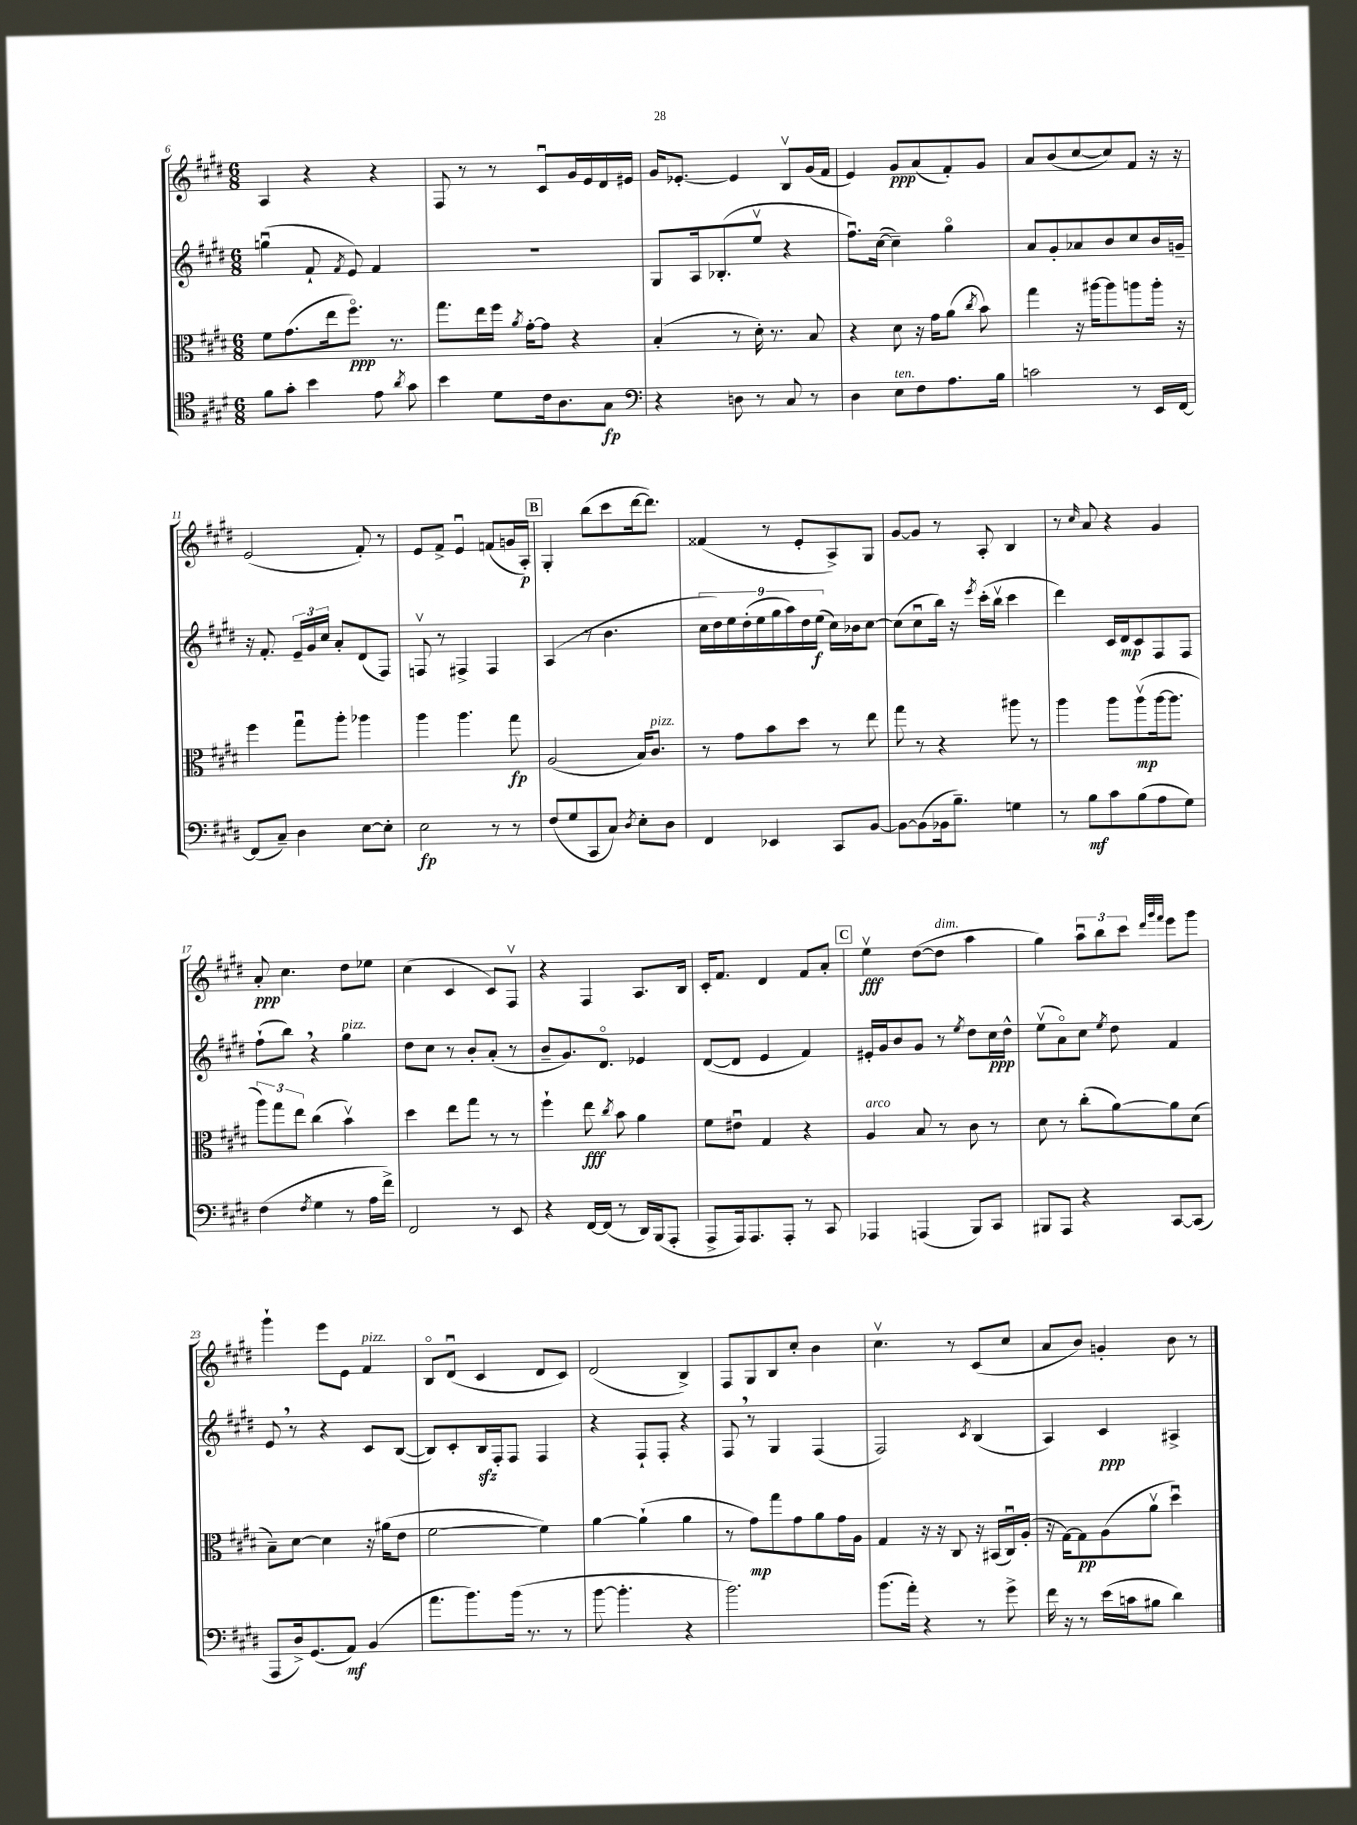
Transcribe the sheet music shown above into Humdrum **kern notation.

**kern	**kern	**kern	**kern
*staff4	*staff3	*staff2	*staff1
*clefC4	*clefC3	*clefG2	*clefG2
*k[f#c#g#d#]	*k[f#c#g#d#]	*k[f#c#g#d#]	*k[f#c#g#d#]
*M6/8	*M6/8	*M6/8	*M6/8
8f#	8f#	(4ggu	4A
8g#'	(8.g#	.	.
4b	.	8f#`	4r
.	16ee	.	.
.	.	8qf#	.
.	8.ff#o)	8e)	.
8e	.	4f#	4r
.	8.r	.	.
8qa	.	.	.
8g#	.	.	.
=	=	=	=
4b	8.gg#	2.r	8F#
.	.	.	8r
.	16ee	.	.
8d#	16ff#	.	8r
.	8qa	.	.
.	[16g#'	.	.
16c#	8g#]	.	8c#u
8.A	.	.	.
.	4r	.	16g#
.	.	.	16e
8G#	.	.	16d#
.	.	.	16e#
=	=	=	=
*clefF4	*	*	*
4r	(4B'	8G#	16g#
.	.	.	[8.e-'
.	.	16A	.
.	.	(8.B-'	.
8D	8r	.	4e-]
8r	16d#')	8eev	.
.	8.r	.	.
8C#	.	4r	8Bv
8r	8B	.	(16g#
.	.	.	16f#
=	=	=	=
4D#	4r	8.ff#u)	4e)
.	.	([16cc#	.
8E	8d#	4cc#~])	8g#
8F#	16r	.	(8a
.	16g#	.	.
8.A	(8a	4gg#o	8f#')
.	8qcc#	.	.
.	8b)	.	8g#
16B	.	.	.
=	=	=	=
2c	4gg#	8a	8a
.	.	8g#'	(8b
.	16r	8a-	[8cc#
.	[16aa#	.	.
.	8aa#]	8b	8cc#])
8r	8aa	8cc#	8f#
16EE	16aa'	16b	16r
[16FF#	16r	16g~	16r
=	=	=	=
(8FF#]	4ff#	16r	(2e
.	.	8.f#'	.
8C#~)	.	.	.
4D#	8gg#u	24e~	.
.	.	24g#	.
.	.	24cc#	.
.	8aa'	8a'	.
[8E	4aa-	(8d#	8f#')
8E']	.	8F#)	8r
=	=	=	=
2E	4aa	8Fv	8e
.	.	8r	8f#^
.	4.aa	4F#^	4eu
8r	.	4F#	(8f
8r	8gg#	.	16g
.	.	.	16A')
=	=	=	=
(8F#	(2A	(4A	4G#'
8G#	.	.	.
8CC#	.	8r	(8bb
8C#)	.	4.b	8ccc#
8qD#	.	.	.
8E'	16B)	.	[16ddd#
.	8.c#	.	8.ddd#])
8D#	.	.	.
=	=	=	=
4FF#	8r	18cc#	(4f##
.	.	18dd#)	.
.	.	18ee	.
.	8g#	.	.
.	.	(18dd#'	.
.	.	18ee	.
4EE-	8b	.	8r
.	.	18gg#	.
.	.	18aa)	.
.	8dd#	.	8e'
.	.	18dd#	.
.	.	(18ee	.
8CC#	8r	16cc#)	8A^)
.	.	16b-	.
[8BB	8ee	[8cc#	8G#
=	=	=	=
8BB_	8gg#	(8cc#]	[8g#
(8BB]	8r	8cc#u	8g#]
16BB-	4r	16bb)	8r
8.B~)	.	16r	.
.	.	8qeee	.
.	.	(16ccc#'	8A'
.	.	16bbv	.
4G	8aa#	4ccc#	4B
.	8r	.	.
=	=	=	=
8r	4aa	4ddd#)	8r
.	.	.	16qqcc#
8B	.	.	8a
8c#	8aa	16c#	4r
.	.	16d#	.
(8B	(8aav	8c#	.
8A	[16aa	8F#	4g#
.	8.aa]	.	.
8G#)	.	8F#	.
=	=	=	=
(4F#	12aa)	(8ff#`	8a'
.	12gg#	.	.
.	.	8bb)	4.cc#
.	12ee	.	.
8qF#	.	.	.
4G#	(4cc#	4r	.
8r	4bv)	4gg#	8dd#
16A	.	.	8ee-
16f#^)	.	.	.
=	=	=	=
2FF#	4dd#	8dd#	(4cc#
.	.	8cc#	.
.	8ee	8r	4c#
.	8gg#	8b'	.
8r	8r	(8a'	8c#)
8EE	8r	8r	8F#v
=	=	=	=
4r	4ff#`	8b~	4r
.	.	8.g#)	.
[16FF#	8ee	.	4F#
(16FF#]	.	8.d#o	.
.	8qcc#	.	.
8r	8b	.	.
16DD#)	4a	4e-	8.A
(16BBB	.	.	.
8AAA'	.	.	.
.	.	.	16B
=	=	=	=
8AAA^	8f#	([8d#	16c#'
.	.	.	8.f#
16AAA)	8e#u	8d#]	.
8.AAA	.	.	.
.	4G#	4e	4d#
8AAA'	.	.	.
8r	4r	4f#)	8f#
8CC#	.	.	8a'
=	=	=	=
4AAA-	4A	16e#'	4eev
.	.	16g#	.
.	.	8b	.
(4AAA	8B	8g#	([8dd#
.	8r	8r	8dd#]
.	.	8qee	.
8BBB)	8c#	8dd#	4aa
8CC#	8r	16cc#	.
.	.	16dd#^^	.
=	=	=	=
8BBB#	8d#	(8eev	4gg#)
8AAA	8r	8ao)	.
4r	(8cc#'	8cc#	12aau
.	.	.	12bb
.	.	8qee	.
.	[8a)	8dd#	.
.	.	.	12ccc#
.	.	.	32qqddd#
.	.	.	32qqggg#
.	.	.	32qqfff#
[8CC#	8a]	4f#	8eee
(8CC#]	(8d#	.	8ggg#
=	=	=	=
8AAA	8B~)	8e	4ggg#`
16D#^)	[8d#	8r	.
(8.GG#	.	.	.
.	4d#]	4r	8eee
8AA)	.	.	8e
(4BB	16r	8c#	4f#
.	(16a#	.	.
.	8e	([8B	.
=	=	=	=
8.a	[2f#	8B])	8Bo
.	.	8c#'	(8d#u
8.b)	.	.	.
.	.	16B	4c#
.	.	16F#'	.
(16b	.	8F#	.
8.r	.	.	.
.	4f#])	4F#	8d#
8r	.	.	8c#)
=	=	=	=
[8b	[4a	4r	(2d#
4.b']	.	.	.
.	(4a`]	8F#`	.
.	.	8F#'	.
4r	4a	4r	4B^)
=	=	=	=
2.b)	8r	8F#	8F#
.	8g#)	8r	8G#
.	8gg#	4G#	8B
.	8g#	.	8cc#'
.	8a	(4F#	4b
.	16g#	.	.
.	16A	.	.
=	=	=	=
(8.b	4G#	2F#)	4.cc#v
16a')	.	.	.
4r	16r	.	.
.	16r	.	.
.	8C#	.	8r
.	.	8qc#	.
8r	16r	(4B	(8c#
.	(16BB#	.	.
8g#^	16C#u)	.	8cc#
.	(16A'	.	.
=	=	=	=
16f#	16r	4A)	8a
16r	[16G#)	.	.
8r	8G#]	.	8b)
(16e	(8A	4c#	4g'
16c	.	.	.
8B#	8av	.	.
4d#)	4dd#u)	4A#^	8b
.	.	.	8r
==	==	==	==
*-	*-	*-	*-
